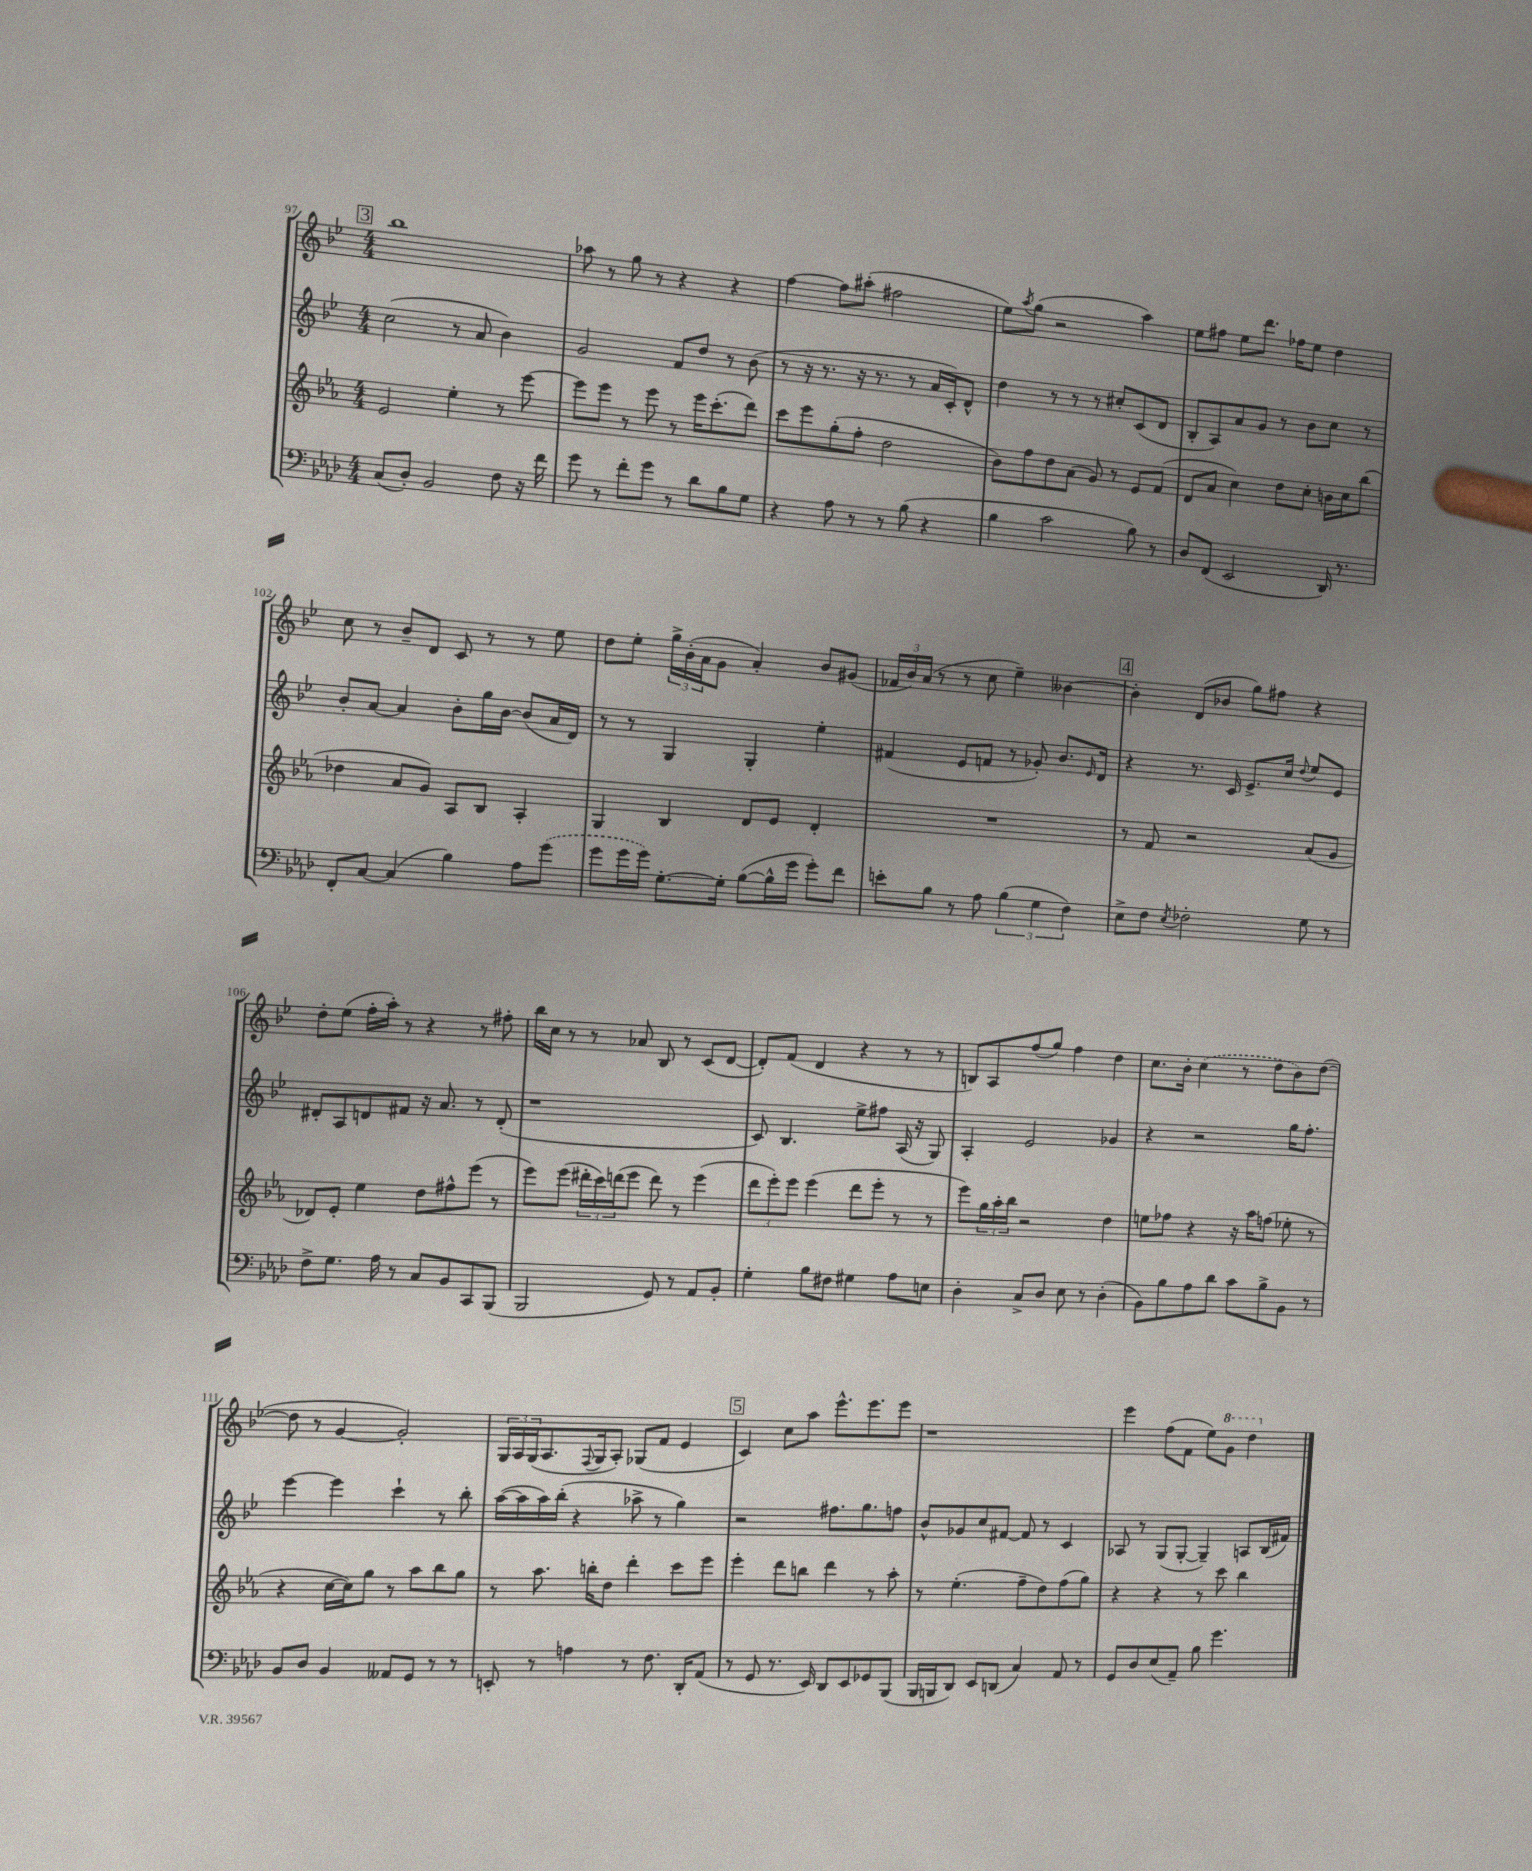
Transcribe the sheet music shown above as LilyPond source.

<<
\new StaffGroup <<
\new Staff = "s0" {
    \clef treble \key bes \major \numericTimeSignature \time 4/4
    \mark \markup { \box "3" } bes''1 |
    aes''8 r8 g''8 r8 r4 r4 |
    f''4~ f''8 ais''8-.( fis''2 |
    ees''8) \acciaccatura { a''8 } g''8( r2 a''4) |
    ees''8 fis''8 ees''8 d'''8. fes''16 ees''8 d''4 |
    c''8 r8 bes'8-- d'8 c'8 r8 r8 ees''8 |
    d''8 ees''8-. \tuplet 3/2 { g''16-> bes'16-.( a'16 } g'8 a'4-.) bes'8 gis'8( |
    \tuplet 3/2 { fes'16 bes'16) a'16( } r8 r8 c''8 ees''4--) beses'4~ |
    \mark \markup { \box "4" } beses'4-. d'8( bes'8 g''8) fis''8 r4 |
    d''8-. ees''8( f''16-. a''16-.) r8 r4 r8 fis''8-. |
    bes''16 c''16 r8 r8 aes'8 bes8 r8 c'8( d'8~ |
    d'8-.) f'8( d'4 r4 r8 r8 |
    b8) a8 f''8( g''8) f''4 d''4 |
    c''8. bes'16-. \once \slurDashed c''4( r8 d''8 bes'8) d''8~( |
    d''8 r8 g'4~ g'2-.) |
    \tuplet 3/2 { g16 a16 g16( } a8. \appoggiatura { f8 } g16 a8-.) ges8( f'8 ees'4 |
    \mark \markup { \box "5" } c'4) c''8 a''8 ees'''8.-^ ees'''8. ees'''8 |
    r1 |
    ees'''4 f''8( f'8 ees''8) \ottava #1 g''8 d'''4 \ottava #0 \bar "|." |
}
\new Staff = "s1" {
    \clef treble \key bes \major \numericTimeSignature \time 4/4
    \mark \markup { \box "3" } c''2( r8 a'8 bes'4) |
    g'2 f'8 d''8 r8 bes'8( |
    r8 r16 r8. r16 r8. r8 a'16 c'16-.) d'8-^ |
    d''4 r8 r8 r8 cis''8-. c'8( d'8 |
    bes8-. a8) a'8 g'8 r8 bes'8 c''8 r8 |
    bes'8-. a'8~ a'4 bes'8-. g''16 bes'16~ bes'8( a'16 d'16) |
    r8 r8 g4 g4-. ees''4-. |
    fis'4( ees'8 f'8 r8 ges'8-.) bes'8. \grace { ees'16 } d'16 |
    \mark \markup { \box "4" } r4 r8. c'16 ees'8.-> c''16 \appoggiatura { d''8 } ees''8 ees'8 |
    dis'8-. a8 d'8 fis'8 r16 a'8. r8 d'8-.( |
    r1 |
    c'8) bes4. ees''8-> fis''8 a16( r16 g8) |
    a4-. ees'2 ges'4 |
    r4 r2 g''16 f''8.-. |
    ees'''4~ ees'''4 c'''4-! r8 bes''8-. |
    a''16~( a''16 a''16) bes''16-.( r4 aes''8-> r8 g''4) |
    \mark \markup { \box "5" } r2 fis''8. g''8. f''8 |
    bes'8-^ ges'8 c''8 fis'8~ fis'8 r8 c'4 |
    aes8 r8 g8( g8~-. g4--) a8 bes16( fis'16) \bar "|." |
}
\new Staff = "s2" {
    \clef treble \key ees \major \numericTimeSignature \time 4/4
    \mark \markup { \box "3" } ees'2 ees''4-. r8 ees'''8~ |
    ees'''8 ees'''8 r8 ees'''8 r8 ees'''16 c'''8.-.( d'''8) |
    c'''8 ees'''8 g''8-.( f''8-. d''2 |
    bes'8) f''8 d''8 aes'8( g'8) r8 ees'8 f'8( |
    d'8 aes'8 c''4) d''8 c''8-. b'16 c''16 bes''8( |
    des''4 aes'8 g'8) aes8 bes8 aes4-. |
    g4 bes4 d'8 ees'8 d'4-. |
    R1 |
    \mark \markup { \box "4" } r8 f'8 r2 aes'8( g'8 |
    des'8) ees'8-. ees''4 d''8 fis''8-^ ees'''8( r8 |
    ees'''8) ees'''8( \tuplet 3/2 { dis'''16-. c'''16) d'''16( } ees'''8 d'''8) r8 ees'''4( |
    \tuplet 3/2 { d'''8 ees'''8-.) ees'''8 } ees'''4( d'''8 ees'''8-. r8 r8 |
    ees'''8) \tuplet 3/2 { g''16 aes''16-. bes''16 } r2 d''4 |
    e''8 fes''8 r4 r16 aes''16 f''8( ees''8-. r8 |
    r4 c''16~ c''16) g''8 r8 aes''8 bes''8 g''8 |
    r8 aes''8. b''16-. d''8 d'''4-. c'''8 ees'''8 |
    \mark \markup { \box "5" } ees'''4-. d'''8 b''8 d'''4 r8 aes''8-. |
    r8 ees''4.-.( f''8-- d''8) f''8( g''8) |
    r4 r4 r8 c'''8 bes''4 \bar "|." |
}
\new Staff = "s3" {
    \clef bass \key aes \major \numericTimeSignature \time 4/4
    \mark \markup { \box "3" } c8( des8-.) bes,2 f8 r16 f'16 |
    g'8 r8 f'8-. g'8 r8 des'8 bes8 g8 |
    r4 aes8 r8 r8 bes8( r4 |
    bes4 c'2 bes8) r8 |
    des8 f,8( ees,2 des,16) r8. |
    f,8-. c8~ c4( bes4) aes8 \once \slurDashed g'8( |
    g'8 g'16 g'16) g8.~-. g16-. bes8~( bes16-^ g'16 g'8-.) f'8 |
    e'8-. bes8 r8 aes8 \tuplet 3/2 { bes4( g4 f4) } |
    \mark \markup { \box "4" } ees8-> f8 \acciaccatura { ees8 } fes2-. g8 r8 |
    f8-> g8. aes16 r8 c8 bes,8 c,8 bes,,8( |
    bes,,2 g,8) r8 aes,8 bes,8-. |
    g4-. bes8 fis8 gis4 aes8 e8 |
    des4-. c8-> des8 ees8 r8 des4-.( |
    bes,8) bes8 aes8 des'8 c'8 bes8-> bes,8 r8 |
    bes,8 des8 bes,4 aeses,8 g,8 r8 r8 |
    e,8-. r8 a4 r8 f8. des,16-. aes,8( |
    \mark \markup { \box "5" } r8 g,8 r8. ees,16) des,8 ees,8 ges,8 bes,,8( |
    bes,,16 b,,16 des,8) ees,8 d,8( c4) aes,8 r8 |
    g,8 des8 ees8( aes,8--) bes8 g'4. \bar "|." |
}
>>
>>
\layout { \context { \Score currentBarNumber = #97 } }
